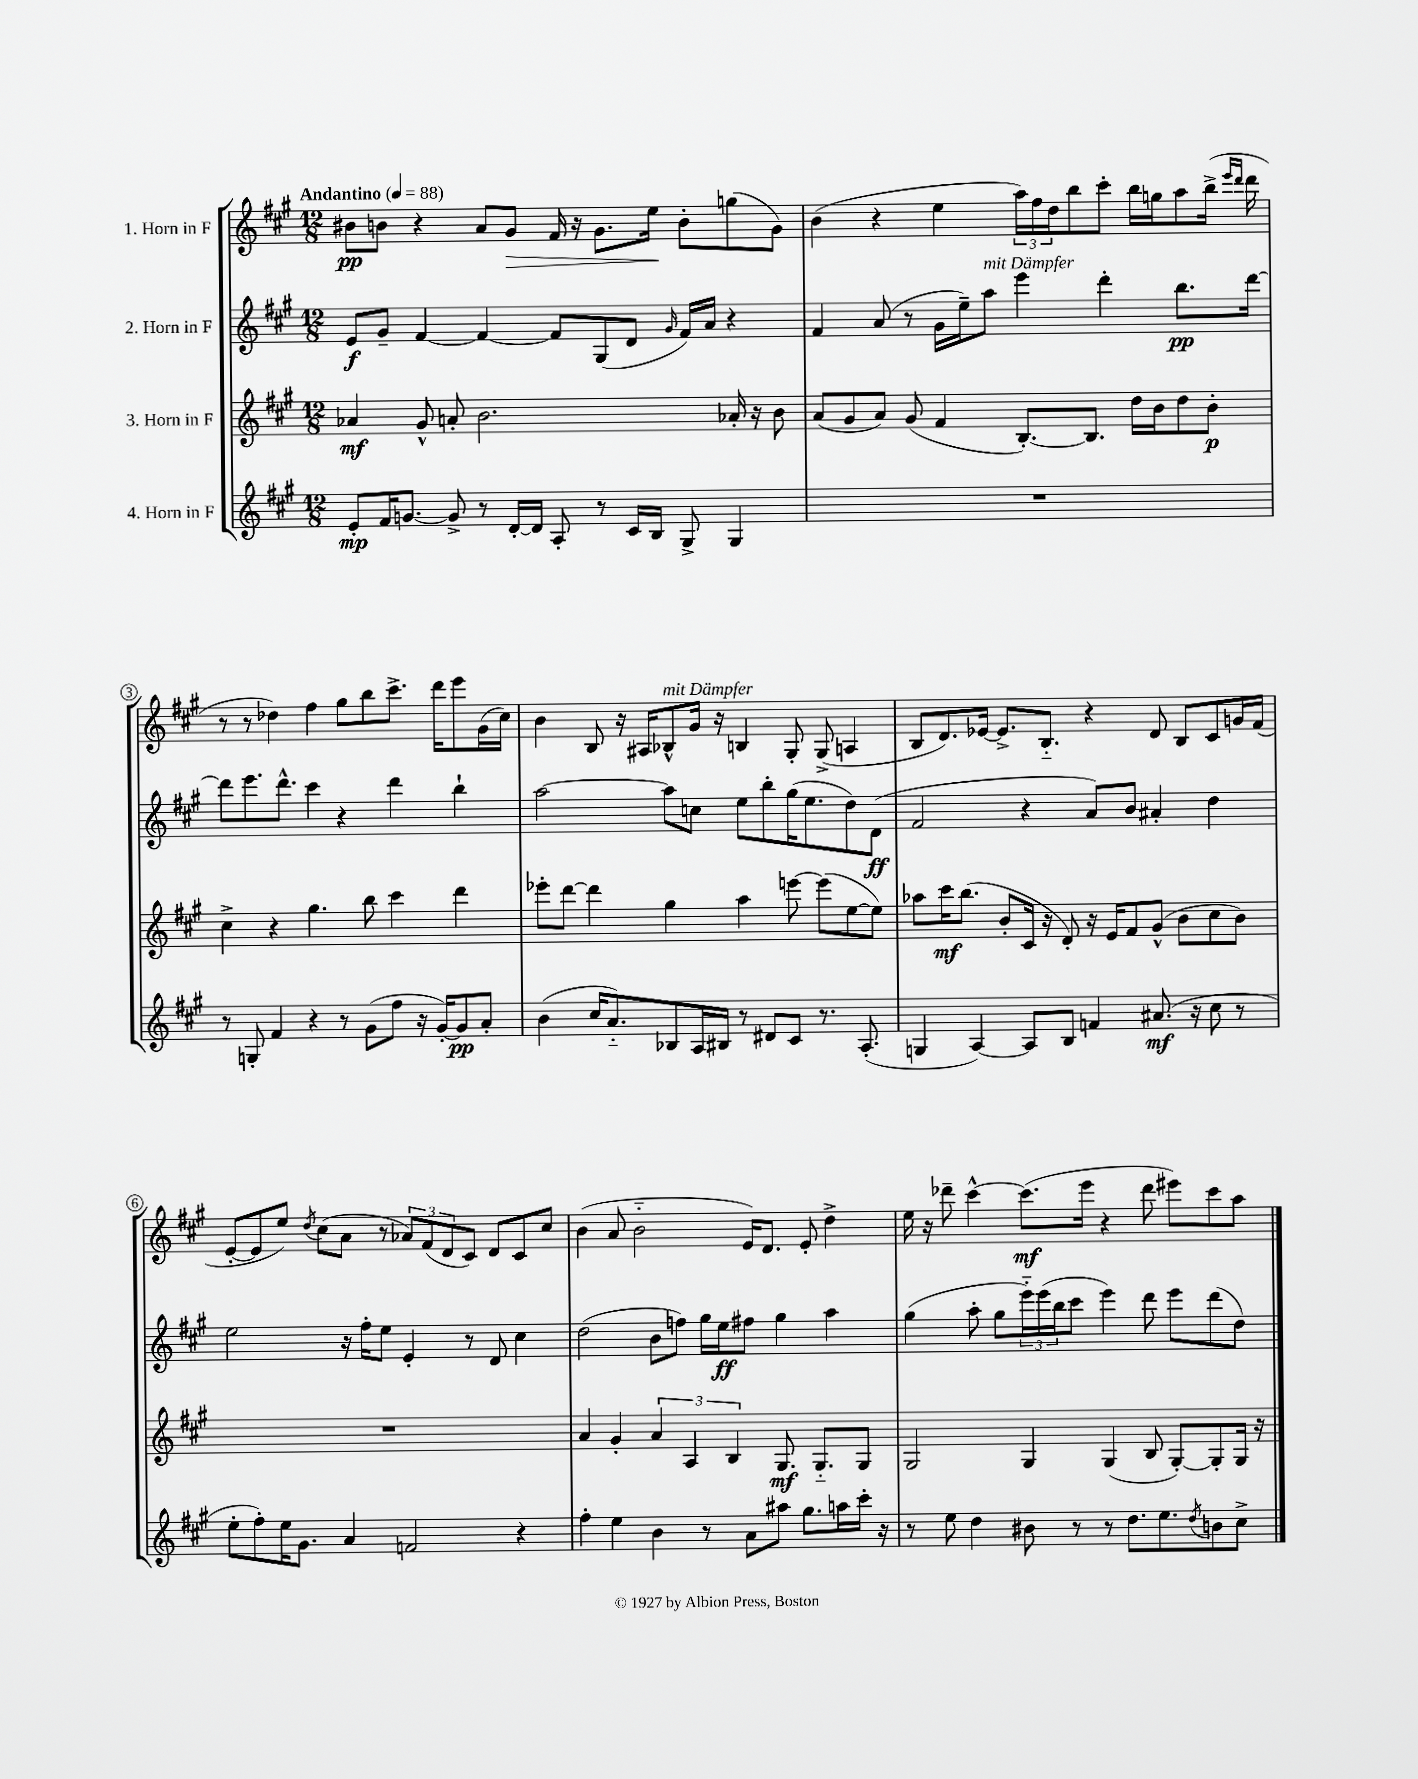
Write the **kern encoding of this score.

**kern	**kern	**kern	**kern
*staff4	*staff3	*staff2	*staff1
*clefG2	*clefG2	*clefG2	*clefG2
*k[f#c#g#]	*k[f#c#g#]	*k[f#c#g#]	*k[f#c#g#]
*M12/8	*M12/8	*M12/8	*M12/8
*MM88	*MM88	*MM88	*MM88
8e'	4a-	8e	8b#
16f#	.	8g#~	8b
[8.g	.	.	.
.	8g#^^	[4f#	4r
8g^]	8a'	.	.
8r	2.b	4f#_	8a
[16d'	.	.	8g#
16d]	.	.	.
8A'	.	8f#]	16f#
.	.	.	16r
8r	.	(8G#	8.g#
16c#	.	8d	.
16B	.	.	16ee
.	.	16qqg#	.
8G#^	.	16f#)	8b'
.	.	16a	.
4G#	16a-'	4r	(8gg
.	16r	.	.
.	8b	.	8g#)
=	=	=	=
1.r	(8a	4f#	(4b
.	8g#	.	.
.	8a)	(8a	4r
.	(8g#	8r	.
.	4f#	16g#	4ee
.	.	16ee~)	.
.	.	8aa	.
.	[8.B')	4eee	24aa)
.	.	.	24ff#
.	.	.	24dd
.	.	.	8bb
.	8.B]	.	.
.	.	4ddd'	8ccc#'
.	16dd	.	16bb
.	16b	.	16gg
.	8dd	8.bb	8aa
.	8b'	.	(16bb^
.	.	.	16qqeee
.	.	.	16qqddd
.	.	[16ddd	16ddd
=	=	=	=
8r	4cc#^	8ddd]	8r
8G'	.	8.eee	8r
4f#	4r	.	4dd-)
.	.	8.ddd^^	.
4r	4.gg#	4ccc#	4ff#
8r	.	4r	8gg#
(8g#	8bb	.	8bb
8ff#	4ccc#	4ddd	8.ccc#^
16r	.	.	.
[16g#')	.	.	16ddd
8g#]	4ddd	4bb`	8eee
8a'	.	.	(16g#
.	.	.	16cc#)
=	=	=	=
(4b	8eee-'	[2aa	4b
.	[8ddd	.	.
16cc#	4ddd]	.	8B
8.a'~)	.	.	.
.	.	.	16r
.	.	.	16A#
8B-	4gg#	8aa]	8B-^^
16A	.	8cc	16g#
16B#	.	.	16r
8r	4aa	8ee	4B
8d#	.	8bb'	.
8c#	[8eee	(16gg#	8G#'
.	.	8.ee	.
8.r	(8eee]	.	(8G#^
.	[8ee	8dd)	4A
(8.A'	.	.	.
.	8ee])	(8d	.
=	=	=	=
4G	8aa-	2f#	8B
.	16ccc#	.	8.d)
.	(8.bb	.	.
[4A)	.	.	.
.	.	.	[16e-
.	8b'	.	8.e-^]
8A]	16c#	4r	.
.	16r	.	8.B'~
8B	8d')	.	.
4f	16r	8a)	4r
.	16e	.	.
.	8f#	8b	.
(8.a#	(8g#^^	4a#'	8d
.	8b	.	8B
16r	.	.	.
8cc#	8cc#	4dd	8c#
8r	8b)	.	16g
.	.	.	(16f#
=	=	=	=
8ee'	1.r	2ee	[8e'
8ff#')	.	.	8e]
16ee	.	.	8ee)
8.g#	.	.	.
.	.	.	8qdd
.	.	.	(8cc#
4a	.	16r	8a
.	.	16ff#'	.
.	.	8ee	8r
2f	.	4e'	12a-)
.	.	.	(12f#
.	.	.	12d
.	.	8r	8c#)
.	.	8d	8d
4r	.	4cc#	8c#
.	.	.	8cc#
=	=	=	=
4ff#'	4a	(2dd	(4b
4ee	4g#'	.	8a
.	.	.	2b'~
4b	6a	8b	.
.	.	8ff)	.
.	6A	.	.
8r	.	16gg#	.
.	.	16ee	.
.	6B	.	.
8a	.	8ff#	16e)
.	.	.	8.d
8aa#	8.G#	4gg#	.
8.gg#	.	.	8e'
.	8.G#'~	.	.
.	.	4aa	4dd^
16aa	.	.	.
16ccc#'	8G#	.	.
16r	.	.	.
=	=	=	=
8r	2G#	(4gg#	16ee
.	.	.	16r
8ee	.	.	8ddd-~
4dd	.	8aa'	[4ccc#^^
.	.	8gg#	.
8b#	4G#	24eee'~)	(8.ccc#]
.	.	(24eee	.
.	.	24bb	.
8r	.	8ccc#	.
.	.	.	16eee
8r	(4G#	4eee)	4r
8.dd	.	.	.
.	8B	8ddd	8ddd-
8.ee	.	.	.
.	[8G#')	8eee	8eee#)
8qdd	.	.	.
8b	8G#']	(8ddd	8ccc#
8cc#^	16G#	8dd)	8aa
.	16r	.	.
==	==	==	==
*-	*-	*-	*-
